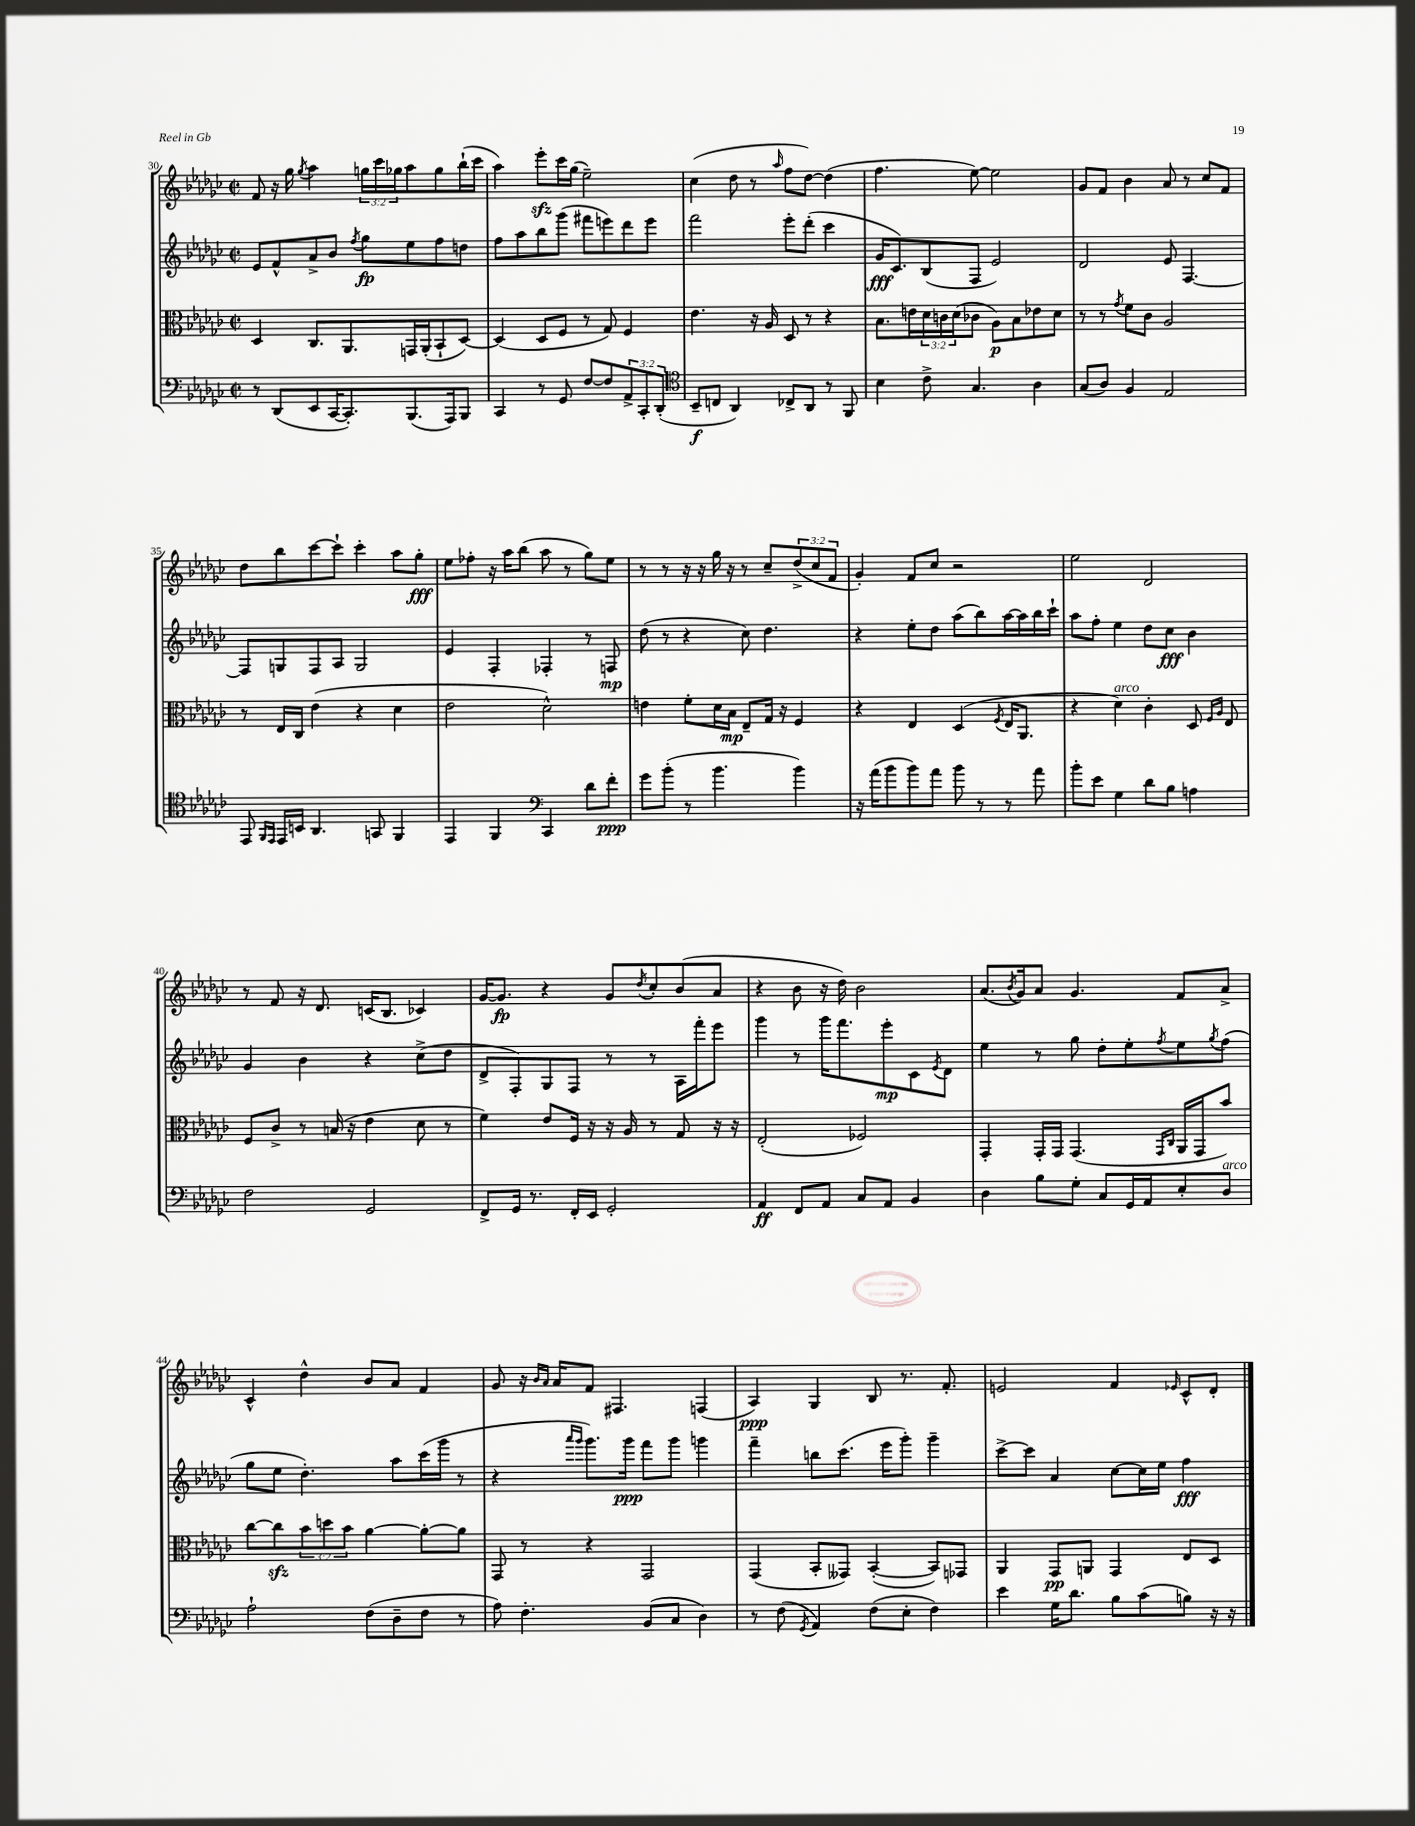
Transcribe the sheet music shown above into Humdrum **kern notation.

**kern	**kern	**kern	**kern
*staff4	*staff3	*staff2	*staff1
*clefF4	*clefC3	*clefG2	*clefG2
*k[b-e-a-d-g-c-]	*k[b-e-a-d-g-c-]	*k[b-e-a-d-g-c-]	*k[b-e-a-d-g-c-]
*M2/2	*M2/2	*M2/2	*M2/2
*met(c|)	*met(c|)	*met(c|)	*met(c|)
8r	4D-	8e-	8f
(8DD-	.	8f^^	16r
.	.	.	16gg-
.	.	.	8qgg-
8EE-	8.C-	8a-^	4aa-
[16CC-	.	8b-	.
8.CC-'])	8.AA-	.	.
.	.	8qff	.
.	.	8gg-	24gg
.	.	.	24ccc-
.	.	.	24gg-
(8.BBB-	16GG	8ee-	8aa-
.	(16AA-'	.	.
.	8BB-`	8ff	8gg-
16AAA-)	.	.	.
8BBB-	[8D-)	8dd	(16bb-`
.	.	.	16ccc-
=	=	=	=
4CC-	(4D-]	8ff	4aa-)
.	.	8aa-	.
8r	8D-	8bb-	8eee-'
8GG-	8F	(8ggg-	16ccc-
.	.	.	(16gg-
[8F	8r	8fff#	2ee-~)
8F]	8G-)	8eee)	.
12AA-^	4F	8ddd-	.
12CC-'	.	.	.
.	.	8eee	.
(12DD-'	.	.	.
=	=	=	=
*clefC4	*	*	*
8BB-~	4.e-	2fff	(4cc-
8C	.	.	.
4AA-)	.	.	8dd-
.	16r	.	8r
.	16A-	.	.
.	.	.	16qqaa-
8C-^	8D-	8eee-'	8ff
8AA-	8r	(8ddd-'	[8dd-)
8r	4r	4ccc-	(4dd-]
8FF	.	.	.
=	=	=	=
4B-	8.B-	16g-	4.ff
.	.	8.c-)	.
.	16e	.	.
8c-^	24d-	(8B-	.
.	24c	.	.
.	(24d-	.	.
4.G-	8c-	8F	[8ee-)
.	8A-)	2e-)	2ee-]
.	8B-	.	.
4A-	8e-	.	.
.	8d-	.	.
=	=	=	=
(8G-	8r	2d-	8g-
8A-)	8r	.	8f
.	8qg-	.	.
4F	8f	.	4b-
.	8c-	.	.
2E-	2A-	8e-	8a-
.	.	[4.F	8r
.	.	.	8cc-
.	.	.	8f
=	=	=	=
8EE-	8r	8F]	8dd-
16qqFF	.	.	.
16qqEE-	.	.	.
16EE-	16E-	8G	8bb-
16BB	16C-	.	.
4.AA-	(4e-	8F	[8ccc-
.	.	8A-	8ccc-`]
.	4r	2G	4ccc-'
8GG	.	.	.
4FF	4d-	.	8aa-
.	.	.	8gg-'
=	=	=	=
4EE-	2e-	4e-	8ee-
.	.	.	8ff-'
4FF	.	4F'	16r
.	.	.	16aa-
.	.	.	(8bb-
*clefF4	*	*	*
4CC-	2d-^^)	4F-'	8aa-
.	.	.	8r
8d-	.	8r	8gg-)
8f'	.	8F	8ee-
=	=	=	=
8g-	4e	(8dd-	8r
(8b-'	.	8r	8r
8r	8f'	4r	16r
.	.	.	16r
4.b-	16d-	.	16gg-
.	16B-	.	16r
.	8E-~	8cc-)	8r
.	16G-	4.dd-	8cc-~
.	16r	.	.
4b-)	4F	.	(12dd-^
.	.	.	12cc-
.	.	.	12f
=	=	=	=
16r	4r	4r	4g-')
(16a-	.	.	.
8b-	.	.	.
8b-)	4E-	8ee-'	8f
8a-	.	8dd-	8cc-
8b-	(4D-	(8aa-	2r
8r	.	8bb-)	.
.	8qF	.	.
8r	16E-	[16aa-	.
.	8.AA-	16aa-]	.
8a-	.	16bb-	.
.	.	16ccc-`	.
=	=	=	=
8b-'	4r	8aa-	2ee-
8e-	.	8ff'	.
4G-	4d-)	4ee-	.
8d-	4c-'	8dd-	2d-
8B-	.	8cc-	.
4A	8D-	4b-	.
.	16qqF	.	.
.	16qqA-	.	.
.	8E-	.	.
=	=	=	=
2F	8F	4g-	8r
.	8c-^	.	8f
.	8r	4b-	16r
.	.	.	8.d-
.	(16B	.	.
.	16r	.	.
2GG-	4e-	4r	(16c
.	.	.	8.B-
.	8d-	(8cc-^	4c-)
.	8r	8dd-	.
=	=	=	=
8FF^	4f)	8d-^	[16g-
.	.	.	8.g-]
16GG-	.	8F')	.
8.r	.	.	.
.	8e-	8G-	4r
16FF'	16F	8F	.
16EE-	16r	.	.
2GG-'	16r	8r	8g-
.	16A-	.	.
.	.	.	8qdd-
.	8r	8r	8cc-'
.	8G-	16A-	(8b-
.	.	16fff'	.
.	16r	8eee-	8a-
.	16r	.	.
=	=	=	=
4AA-	(2E-'	4ggg-	4r
8FF	.	8r	8b-
8AA-	.	16ggg-	16r
.	.	8.fff	16dd-)
8C-	2F-)	.	2b-
8AA-	.	8eee-'	.
4BB-	.	8c-	.
.	.	8qe-	.
.	.	8d-	.
=	=	=	=
4D-	4GG-'	4ee-	(8.a-
.	.	.	8qb-
.	.	.	16g-)
8B-	16GG-'	8r	8a-
.	16GG-	.	.
8G-'	(4.GG-	8gg-	4.g-
8C-	.	8dd-'	.
16GG-	.	8ee-'	.
16AA-	.	.	.
.	16qqGG-	.	.
.	16qqC-	8qff	.
8E-'	16AA-	8ee-	8f
.	16GG-	.	.
.	.	8qgg-	.
8D-	8b-)	(8ff	8a-^
=	=	=	=
2A-`	[8cc-	8gg-	4c-^^
.	8cc-]	8ee-	.
.	12b-	4.dd-')	4dd-^^
.	12dd	.	.
.	12b-	.	.
(8F	[4a-	.	8b-
8D-~	.	8aa-	8a-
8F	8a-'_	(16ccc-	4f
.	.	16ggg-	.
8r	8a-]	8r	.
=	=	=	=
8A-)	8GG-	4r	8g-
4.F'	8r	.	16r
.	.	.	16qqb-
.	.	.	16qqa-
.	.	.	16a-
.	.	16qqaaa-	.
.	.	16qqggg-	.
.	4r	8.ggg-)	8f
.	.	.	4.F#
.	.	16ggg-	.
(8BB-	2GG-	8fff	.
8C-	.	8ggg-	.
4D-)	.	4ggg	(4F
=	=	=	=
8r	(4GG-	4fff~	4A-)
(8F	.	.	.
8qGG-	.	.	.
4AA-)	8BB-'	8bb	4G-
.	8GG--)	(8.ccc-	.
(8F	([4BB-'	.	8B-
.	.	16eee-	.
8E-'	.	8ggg-')	8.r
4F)	8BB-])	4ggg-~	.
.	.	.	8.f'
.	8GG-	.	.
=	=	=	=
4e-	4AA-	[8ccc-^	2e
.	.	8ccc-]	.
16G-	8GG-	4a-	.
8.d-	.	.	.
.	8AA	.	.
8B-	4GG-	[8cc-	4f
(8c-	.	16cc-]	.
.	.	16ee-	.
.	.	.	16qqe-
8B)	8E-	4ff	8c-^^
16r	8D-	.	8d-'
16r	.	.	.
==	==	==	==
*-	*-	*-	*-
